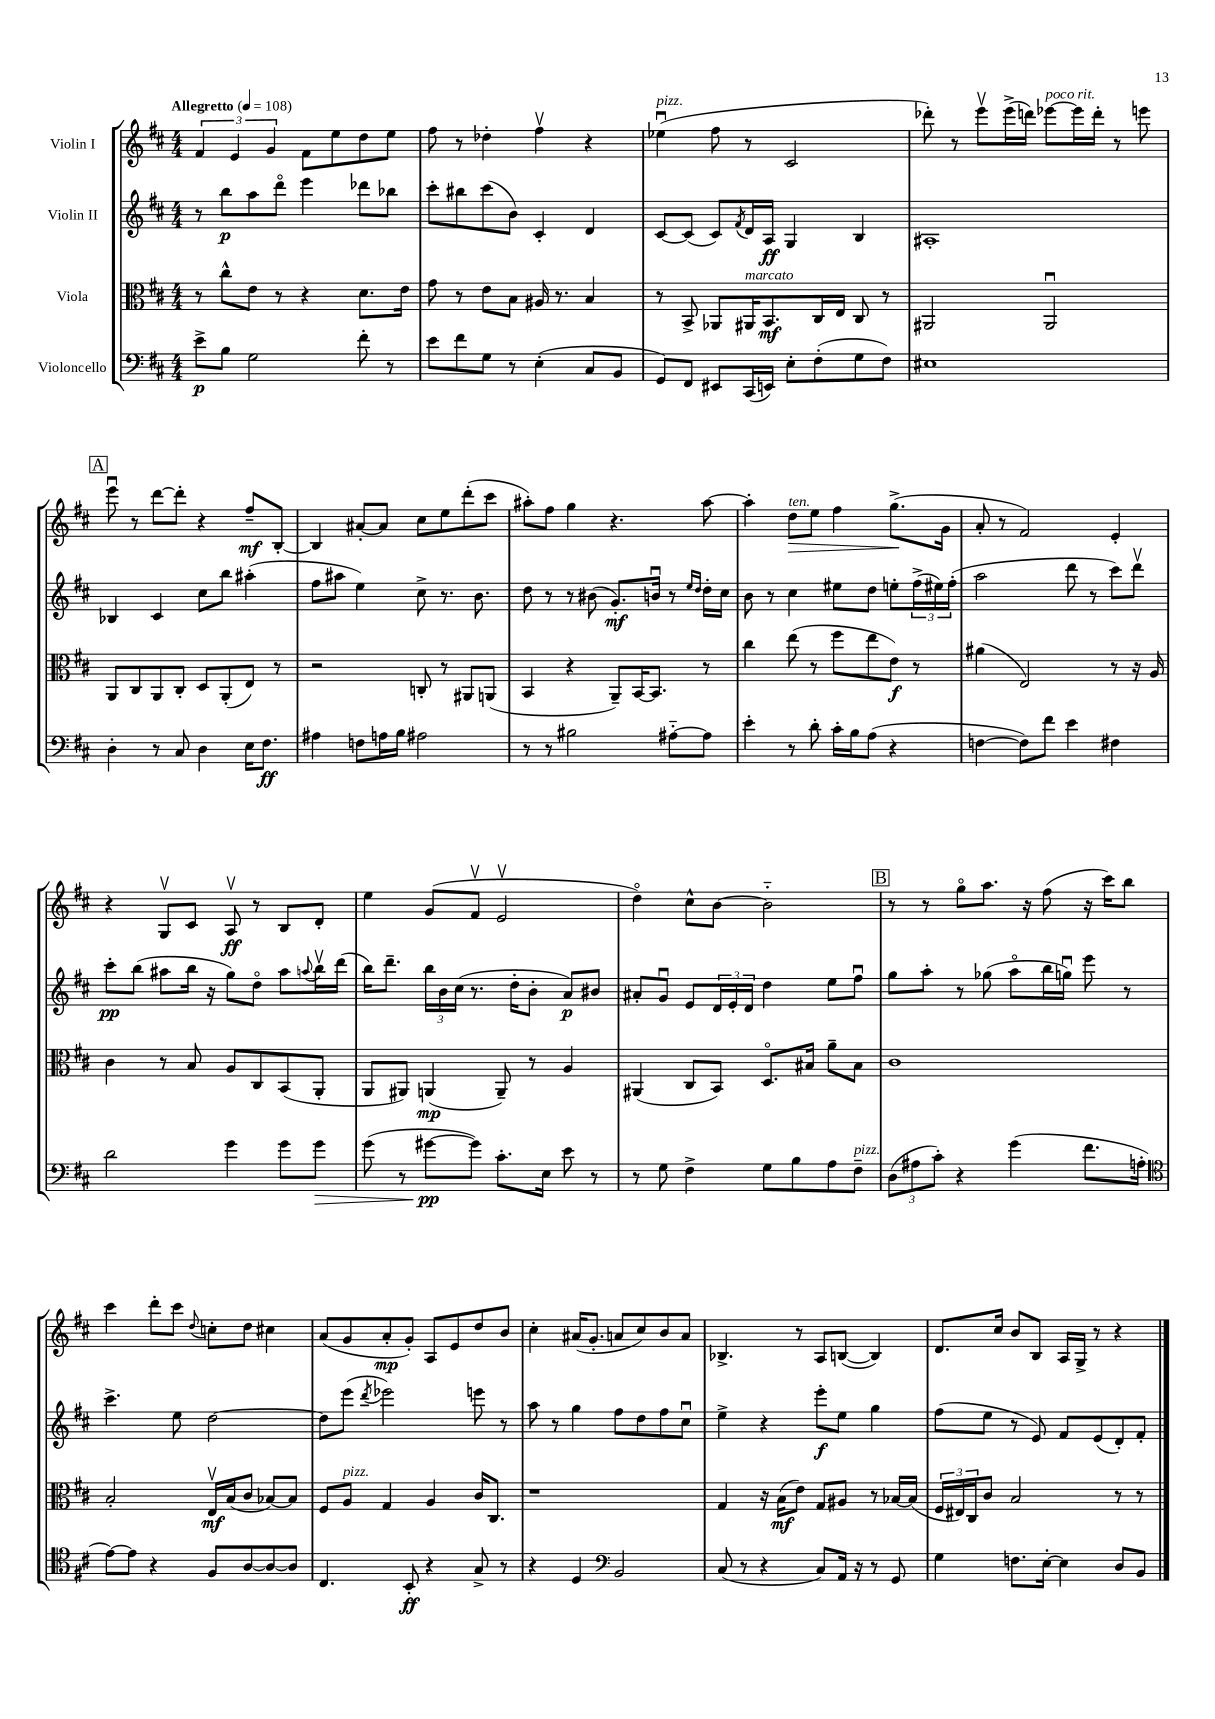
<<
\new StaffGroup <<
\new Staff = "s0" \with { instrumentName = "Violin I" } {
    \clef treble \key d \major \numericTimeSignature \time 4/4 \tempo "Allegretto" 4 = 108
    \tuplet 3/2 { fis'4 e'4 g'4 } fis'8 e''8 d''8 e''8 |
    fis''8 r8 des''4-. fis''4\upbow r4 |
    ees''4\downbow^\markup { \italic "pizz." }( fis''8 r8 cis'2 |
    des'''8-.) r8 e'''8\upbow e'''16->( d'''16) ees'''8~^\markup { \italic "poco rit." } ees'''16 d'''16-. r8 e'''8 |
    \mark \markup { \box "A" } e'''8\downbow r8 d'''8~ d'''8-. r4 fis''8--\mf b8~-. |
    b4 ais'8~-. ais'8 cis''8 e''8 d'''8-.( cis'''8 |
    ais''8-.) fis''8 g''4 r4. ais''8~ |
    ais''4-. d''8\>^\markup { \italic "ten." } e''8 fis''4 g''8.->\!( g'16 |
    a'8-. r8 fis'2) e'4-. |
    r4 g8\upbow cis'8 a8\upbow\ff r8 b8 d'8-. |
    e''4 g'8( fis'8\upbow e'2\upbow |
    d''4\flageolet) cis''8-^ b'8~ b'2-_ |
    \mark \markup { \box "B" } r8 r8 g''8\flageolet a''8. r16 fis''8( r16 cis'''16) b''8 |
    cis'''4 d'''8-. cis'''8 \appoggiatura { d''8 } c''8-. d''8 cis''4 |
    a'8( g'8 a'8-.\mp g'8-.) a8 e'8 d''8 b'8 |
    cis''4-. ais'16( g'8.-. a'8 cis''8) b'8 a'8 |
    bes4.-> r8 a8 b8~( b4) |
    d'8. cis''16 b'8 b8 a16 g16-> r8 r4 \bar "|." |
}
\new Staff = "s1" \with { instrumentName = "Violin II" } {
    \clef treble \key d \major \numericTimeSignature \time 4/4
    r8 b''8\p a''8 d'''8\flageolet e'''4 des'''8 bes''8 |
    cis'''8-. bis''8 cis'''8( b'8) cis'4-. d'4 |
    cis'8~ cis'8( cis'8) \acciaccatura { fis'8 } d'16 a16\ff g4 b4 |
    ais1-. |
    \mark \markup { \box "A" } bes4 cis'4 cis''8 b''8 ais''4-.( |
    fis''8 ais''8 e''4) cis''8-> r8. b'8. |
    d''8 r8 r8 bis'8( g'8.-.\mf) b'16\downbow r8 \grace { e''16 d''16 } d''16-. cis''16 |
    b'8 r8 cis''4 eis''8 d''8 e''8-. \tuplet 3/2 { fis''16->( eis''16) fis''16-.( } |
    a''2 d'''8 r8 cis'''8) d'''8\upbow |
    cis'''8-.\pp b''8( ais''8 b''16 r16 g''8) d''8\flageolet ais''8 \appoggiatura { a''8 } b''16\upbow d'''16( |
    b''16) d'''8.-- \tuplet 3/2 { b''16 b'16 cis''16( } r8. d''16-. b'8-. a'8\p) bis'8 |
    ais'8-. g'8\downbow e'8 \tuplet 3/2 { d'16 e'16-. d'16 } d''4 e''8 fis''8\downbow |
    \mark \markup { \box "B" } g''8 a''8-. r8 ges''8( a''8\flageolet b''16 g''16\downbow) e'''8 r8 |
    cis'''4.-> e''8 d''2~ |
    d''8 e'''8( \acciaccatura { d'''8 } ees'''2) e'''8 r8 |
    a''8 r8 g''4 fis''8 d''8 fis''8 cis''8\downbow |
    e''4-> r4 e'''8-.\f e''8 g''4 |
    fis''8( e''8 r8 e'8) fis'8 e'8( d'8-.) fis'8-. \bar "|." |
}
\new Staff = "s2" \with { instrumentName = "Viola" } {
    \clef alto \key d \major \numericTimeSignature \time 4/4
    r8 cis''8-^ e'8 r8 r4 d'8. e'16 |
    g'8 r8 e'8 b8 ais16 r8. b4 |
    r8 b,8-> aes,8 ais,16^\markup { \italic "marcato" } b,8.\mf cis16 e16 cis8 r8 |
    ais,2 ais,2\downbow |
    \mark \markup { \box "A" } a,8 cis8 a,8 cis8-. d8 a,8-.( e8) r8 |
    r2 c8-. r8 ais,8 a,8( |
    b,4 r4 a,8--) b,16~ b,8. r8 |
    cis''4 e''8( r8 fis''8 e''8 e'8\f) r8 |
    ais'4( e2) r8 r16 a16 |
    cis'4 r8 b8 a8 cis8 b,8( a,8-. |
    a,8 ais,8) a,4\mp( a,8--) r8 a4 |
    ais,4( cis8 b,8) d8.\flageolet bis16 a'8-- bis8 |
    \mark \markup { \box "B" } cis'1 |
    b2-. e16\upbow\mf b16( cis'8 bes8~) bes8 |
    fis8 a8^\markup { \italic "pizz." } g4 a4 cis'16 cis8. |
    r1 |
    g4 r16 b16\mf( e'8) g8 ais8 r8 bes16~ bes16( |
    \tuplet 3/2 { fis16 eis16) cis16 } cis'8 b2 r8 r8 \bar "|." |
}
\new Staff = "s3" \with { instrumentName = "Violoncello" } {
    \clef bass \key d \major \numericTimeSignature \time 4/4
    e'8->\p b8 g2 fis'8-. r8 |
    e'8 fis'8 g8 r8 e4-.( cis8 b,8 |
    g,8) fis,8 eis,8 cis,16( e,16) e8-. fis8-.( g8 fis8) |
    eis1 |
    \mark \markup { \box "A" } d4-. r8 cis8 d4 e16 fis8.\ff |
    ais4 f8 a16 b16 ais2 |
    r8 r8 bis2 ais8~-_ ais8 |
    e'4-. r8 d'8-. cis'16-. b16 a8( r4 |
    f4~ f8) fis'8 e'4 fis4 |
    d'2 g'4 g'8 g'8\> |
    g'8( r8 gis'8~\pp\! gis'8) cis'8.-. e16 e'8 r8 |
    r8 g8 fis4-> g8 b8 a8 fis8--^\markup { \italic "pizz." } |
    \mark \markup { \box "B" } \tuplet 3/2 { d8( ais8 cis'8-.) } r4 g'4( fis'8. a16-. |
    \clef tenor e'8~) e'8 r4 fis8 a8~ a8~ a8 |
    cis4. b,8-.\ff r4 g8-> r8 |
    r4 d4 \clef bass b,2 |
    cis8( r8 r4 cis8) a,16 r16 r8 g,8 |
    g4 f8. e16~-. e4 d8 b,8 \bar "|." |
}
>>
>>
\layout { \context { \Score \remove "Bar_number_engraver" } }
